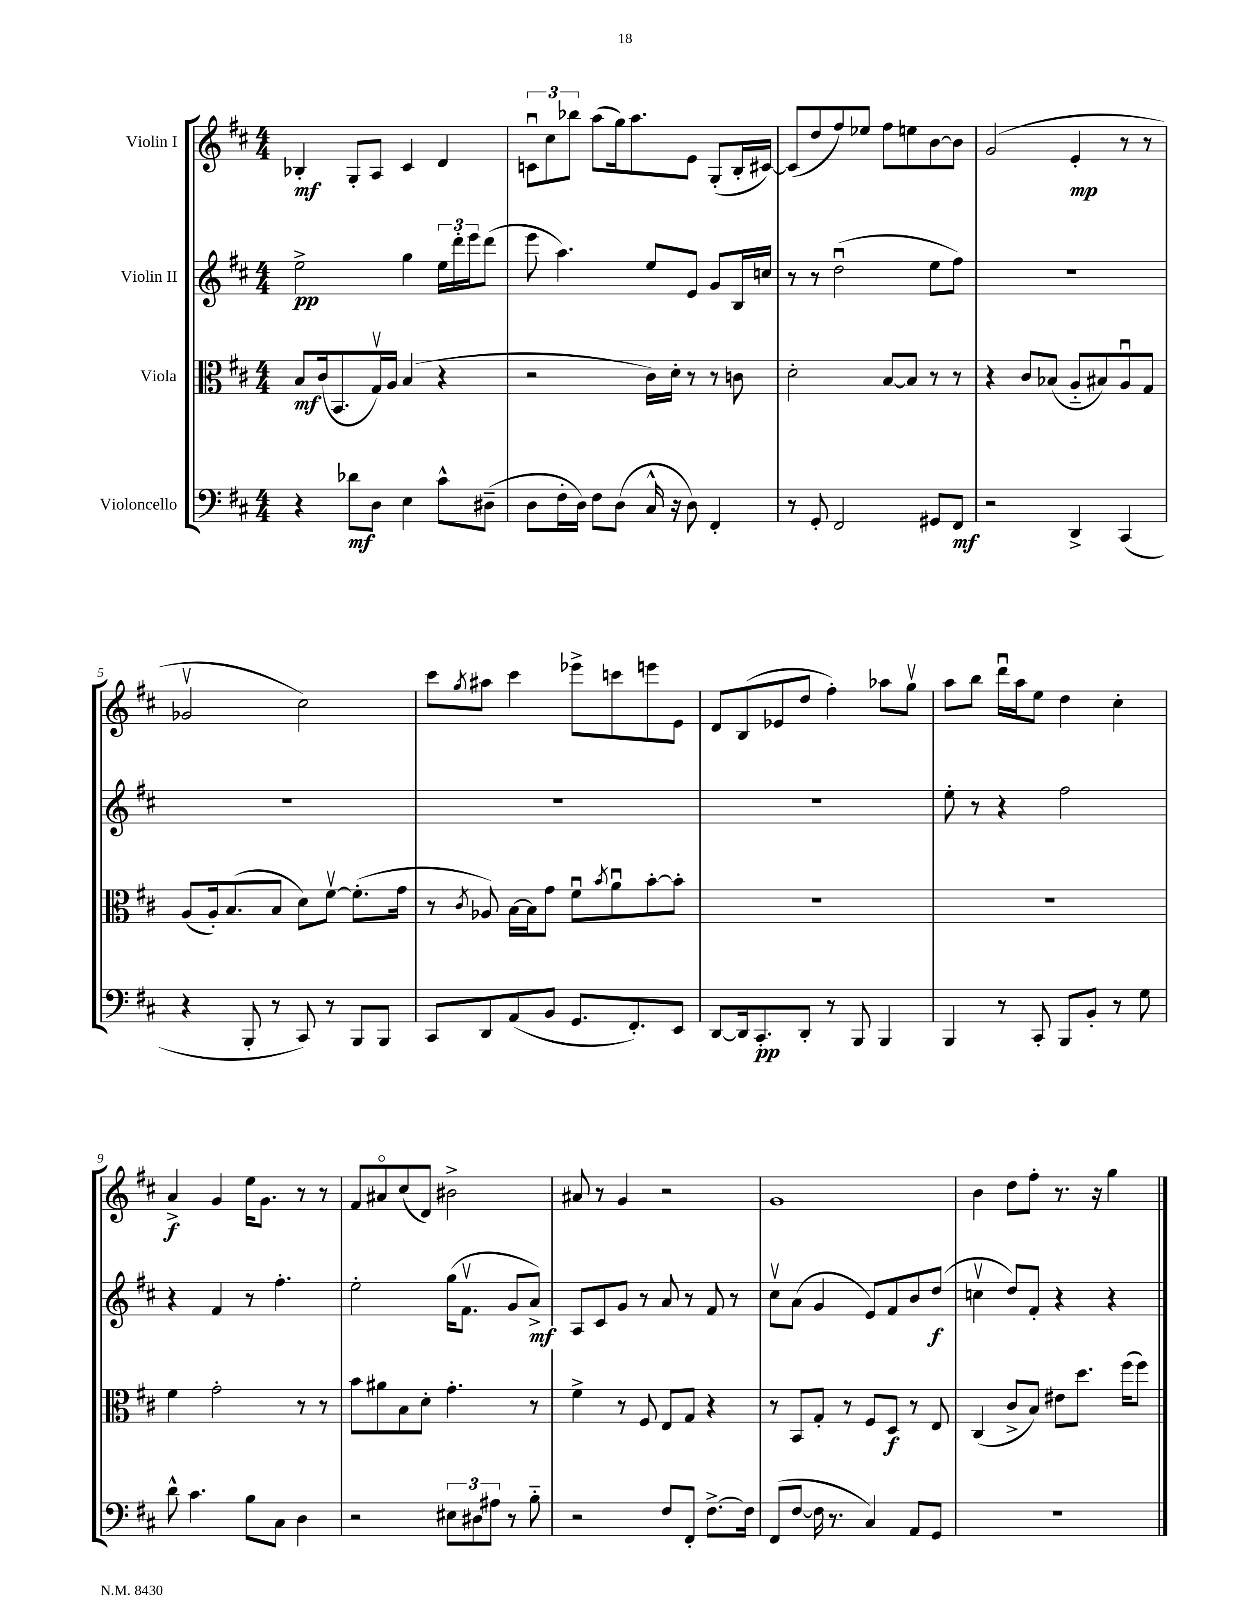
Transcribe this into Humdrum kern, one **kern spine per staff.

**kern	**dynam	**kern	**dynam	**kern	**dynam	**kern	**dynam
*part4	*part4	*part3	*part3	*part2	*part2	*part1	*part1
*staff4	*staff4	*staff3	*staff3	*staff2	*staff2	*staff1	*staff1
*I"Violoncello	*	*I"Viola	*	*I"Violin II	*	*I"Violin I	*
*clefF4	*	*clefC3	*	*clefG2	*	*clefG2	*
*k[f#c#]	*	*k[f#c#]	*	*k[f#c#]	*	*k[f#c#]	*
*M4/4	*	*M4/4	*	*M4/4	*	*M4/4	*
=1	=1	=1	=1	=1	=1	=1	=1
4r	.	8B/L	mf	2ee^\	pp	4B-X'/	mf
.	.	(16c#/k	.	.	.	.	.
.	.	8.BB/	.	.	.	.	.
8d-X\L	mf	.	.	.	.	8G'/L	.
8D\J	.	16Gv/L)	.	.	.	8A/J	.
.	.	16A/JJ	.	.	.	.	.
4E\	.	(4B/	.	4gg\	.	4c#/	.
8c#^^\L	.	4r	.	24ee\LL	.	4d/	.
.	.	.	.	24ddd'\	.	.	.
.	.	.	.	24eee\J	.	.	.
(8D#X~\J	.	.	.	(8ddd\J	.	.	.
=2	=2	=2	=2	=2	=2	=2	=2
8D\L	.	2r	.	8eee\	.	12cnu\L	.
.	.	.	.	.	.	12cc#\	.
16F#'\L	.	.	.	4.aa\)	.	.	.
.	.	.	.	.	.	12bb-X\J	.
16D\JJ)	.	.	.	.	.	.	.
8F#\L	.	.	.	.	.	(8aa\L	.
(8D\J	.	.	.	.	.	16gg\k)	.
.	.	.	.	.	.	8.aa\	.
16C#^^/	.	16c#\LL)	.	8ee/L	.	.	.
16r	.	16d'\JJ	.	.	.	.	.
8D\)	.	8r	.	8e/J	.	8e\J	.
4FF#'/	.	8r	.	8g/L	.	(8G'/L	.
.	.	8cn\	.	16B/L	.	16B'/L	.
.	.	.	.	16ccn/JJ	.	[16c#X/JJ)	.
=3	=3	=3	=3	=3	=3	=3	=3
8r	.	2d'\	.	8r	.	(8c#/L]	.
8GG'/	.	.	.	8r	.	8dd/	.
2FF#/	.	.	.	(2ddu\	.	8ff#/)	.
.	.	.	.	.	.	8ee-X/J	.
.	.	[8B/L	.	.	.	8ff#\L	.
.	.	8B/J]	.	.	.	8een\	.
8GG#X/L	.	8r	.	8ee\L	.	[8b\	.
8FF#/J	mf	8r	.	8ff#\J)	.	8b\J]	.
=4	=4	=4	=4	=4	=4	=4	=4
2r	.	4r	.	1r	.	(2g/	.
.	.	8c#/L	.	.	.	.	.
.	.	(8B-X/J	.	.	.	.	.
4DD^/	.	8A/L	.	.	.	4e'/	mp
.	.	8B#X/)	.	.	.	.	.
(4CC#/	.	8Au/	.	.	.	8r	.
.	.	8G/J	.	.	.	8r	.
!!LO:LB:g=z
=5	=5	=5	=5	=5	=5	=5	=5
4r	.	(8A/L	.	1r	.	2g-Xv/	.
.	.	16A'/k)	.	.	.	.	.
.	.	(8.B/	.	.	.	.	.
8BBB'/	.	.	.	.	.	.	.
8r	.	8B/J	.	.	.	.	.
8CC#/)	.	8d\L)	.	.	.	2cc#\)	.
8r	.	[8f#v\J	.	.	.	.	.
8BBB/L	.	(8.f#'\L]	.	.	.	.	.
8BBB/J	.	.	.	.	.	.	.
.	.	16g\Jk	.	.	.	.	.
=6	=6	=6	=6	=6	=6	=6	=6
8CC#/L	.	8r	.	1r	.	8ccc#\L	.
.	.	8qc#/	.	.	.	8qgg/	.
8DD/	.	8A-X/)	.	.	.	8aa#X\J	.
(8AA/	.	[16B\LL	.	.	.	4ccc#\	.
.	.	16B\J]	.	.	.	.	.
8BB/J	.	8g\J	.	.	.	.	.
8.GG/L	.	8f#u\L	.	.	.	8eee-X^\L	.
.	.	8qb/	.	.	.	.	.
.	.	8au\	.	.	.	8cccn\	.
8.FF#'/)	.	.	.	.	.	.	.
.	.	[8b'\	.	.	.	8eeen\	.
8EE/J	.	8b'\J]	.	.	.	8e\J	.
=7	=7	=7	=7	=7	=7	=7	=7
[8DD/L	.	1r	.	1r	.	8d/L	.
16DD/k]	.	.	.	.	.	(8B/	.
8.CC#'/	pp	.	.	.	.	.	.
.	.	.	.	.	.	8e-X/	.
8DD'/J	.	.	.	.	.	8dd/J	.
8r	.	.	.	.	.	4ff#'\)	.
8BBB/	.	.	.	.	.	.	.
4BBB/	.	.	.	.	.	8aa-X\L	.
.	.	.	.	.	.	8ggv\J	.
=8	=8	=8	=8	=8	=8	=8	=8
4BBB/	.	1r	.	8ee'\	.	8aa\L	.
.	.	.	.	8r	.	8bb\J	.
8r	.	.	.	4r	.	16dddu\LL	.
.	.	.	.	.	.	16aa\J	.
8CC#'/	.	.	.	.	.	8ee\J	.
8BBB/L	.	.	.	2ff#\	.	4dd\	.
8BB'/J	.	.	.	.	.	.	.
8r	.	.	.	.	.	4cc#'\	.
8G\	.	.	.	.	.	.	.
!!LO:LB:g=z
=9	=9	=9	=9	=9	=9	=9	=9
8d^^\	.	4f#\	.	4r	.	4a^/	f
4.c#\	.	.	.	.	.	.	.
.	.	2g'\	.	4f#/	.	4g/	.
8B\L	.	.	.	8r	.	16ee\KL	.
.	.	.	.	.	.	8.g\J	.
8C#\J	.	.	.	4.ff#'\	.	.	.
4D\	.	8r	.	.	.	8r	.
.	.	8r	.	.	.	8r	.
=10	=10	=10	=10	=10	=10	=10	=10
2r	.	8b\L	.	2ee'\	.	8f#/L	.
.	.	8a#X\	.	.	.	8a#X/	.
.	.	8B\	.	.	.	(8cc#/	.
.	.	8d'\J	.	.	.	8d/J)	.
12E#X\L	.	4.g'\	.	(16gg\KL	.	2b#X^\	.
.	.	.	.	8.f#v\J	.	.	.
12D#X\	.	.	.	.	.	.	.
12A#X\J	.	.	.	.	.	.	.
8r	.	.	.	8g/L	.	.	.
8B\	.	8r	.	8a^/J)	mf	.	.
=11	=11	=11	=11	=11	=11	=11	=11
2r	.	4f#^\	.	8A/L	.	8a#X/	.
.	.	.	.	8c#/	.	8r	.
.	.	8r	.	8g/J	.	4g/	.
.	.	8F#/	.	8r	.	.	.
8F#/L	.	8E/L	.	8a/	.	2r	.
8FF#'/J	.	8G/J	.	8r	.	.	.
[8.F#^\L	.	4r	.	8f#/	.	.	.
.	.	.	.	8r	.	.	.
16F#\Jk]	.	.	.	.	.	.	.
=12	=12	=12	=12	=12	=12	=12	=12
(8FF#/L	.	8r	.	8cc#v\L	.	1g	.
[8F#/J	.	8BB/L	.	(8a\J	.	.	.
16F#\]	.	8G'/J	.	4g/	.	.	.
8.r	.	.	.	.	.	.	.
.	.	8r	.	.	.	.	.
4C#/)	.	8F#/L	.	8e/L)	.	.	.
.	.	8D/J	f	8f#/	.	.	.
8AA/L	.	8r	.	8b/	.	.	.
8GG/J	.	8E/	.	(8dd/J	f	.	.
=13	=13	=13	=13	=13	=13	=13	=13
1r	.	(4C#/	.	4ccnv\	.	4b\	.
.	.	8c#^/L	.	8dd/L)	.	8dd\L	.
.	.	8B/J)	.	8f#'/J	.	8ff#'\J	.
.	.	8e#X\L	.	4r	.	8.r	.
.	.	8.dd\J	.	.	.	.	.
.	.	.	.	.	.	16r	.
.	.	.	.	4r	.	4gg\	.
.	.	(16ff#\KL	.	.	.	.	.
.	.	8ff#\J)	.	.	.	.	.
==	==	==	==	==	==	==	==
*-	*-	*-	*-	*-	*-	*-	*-
